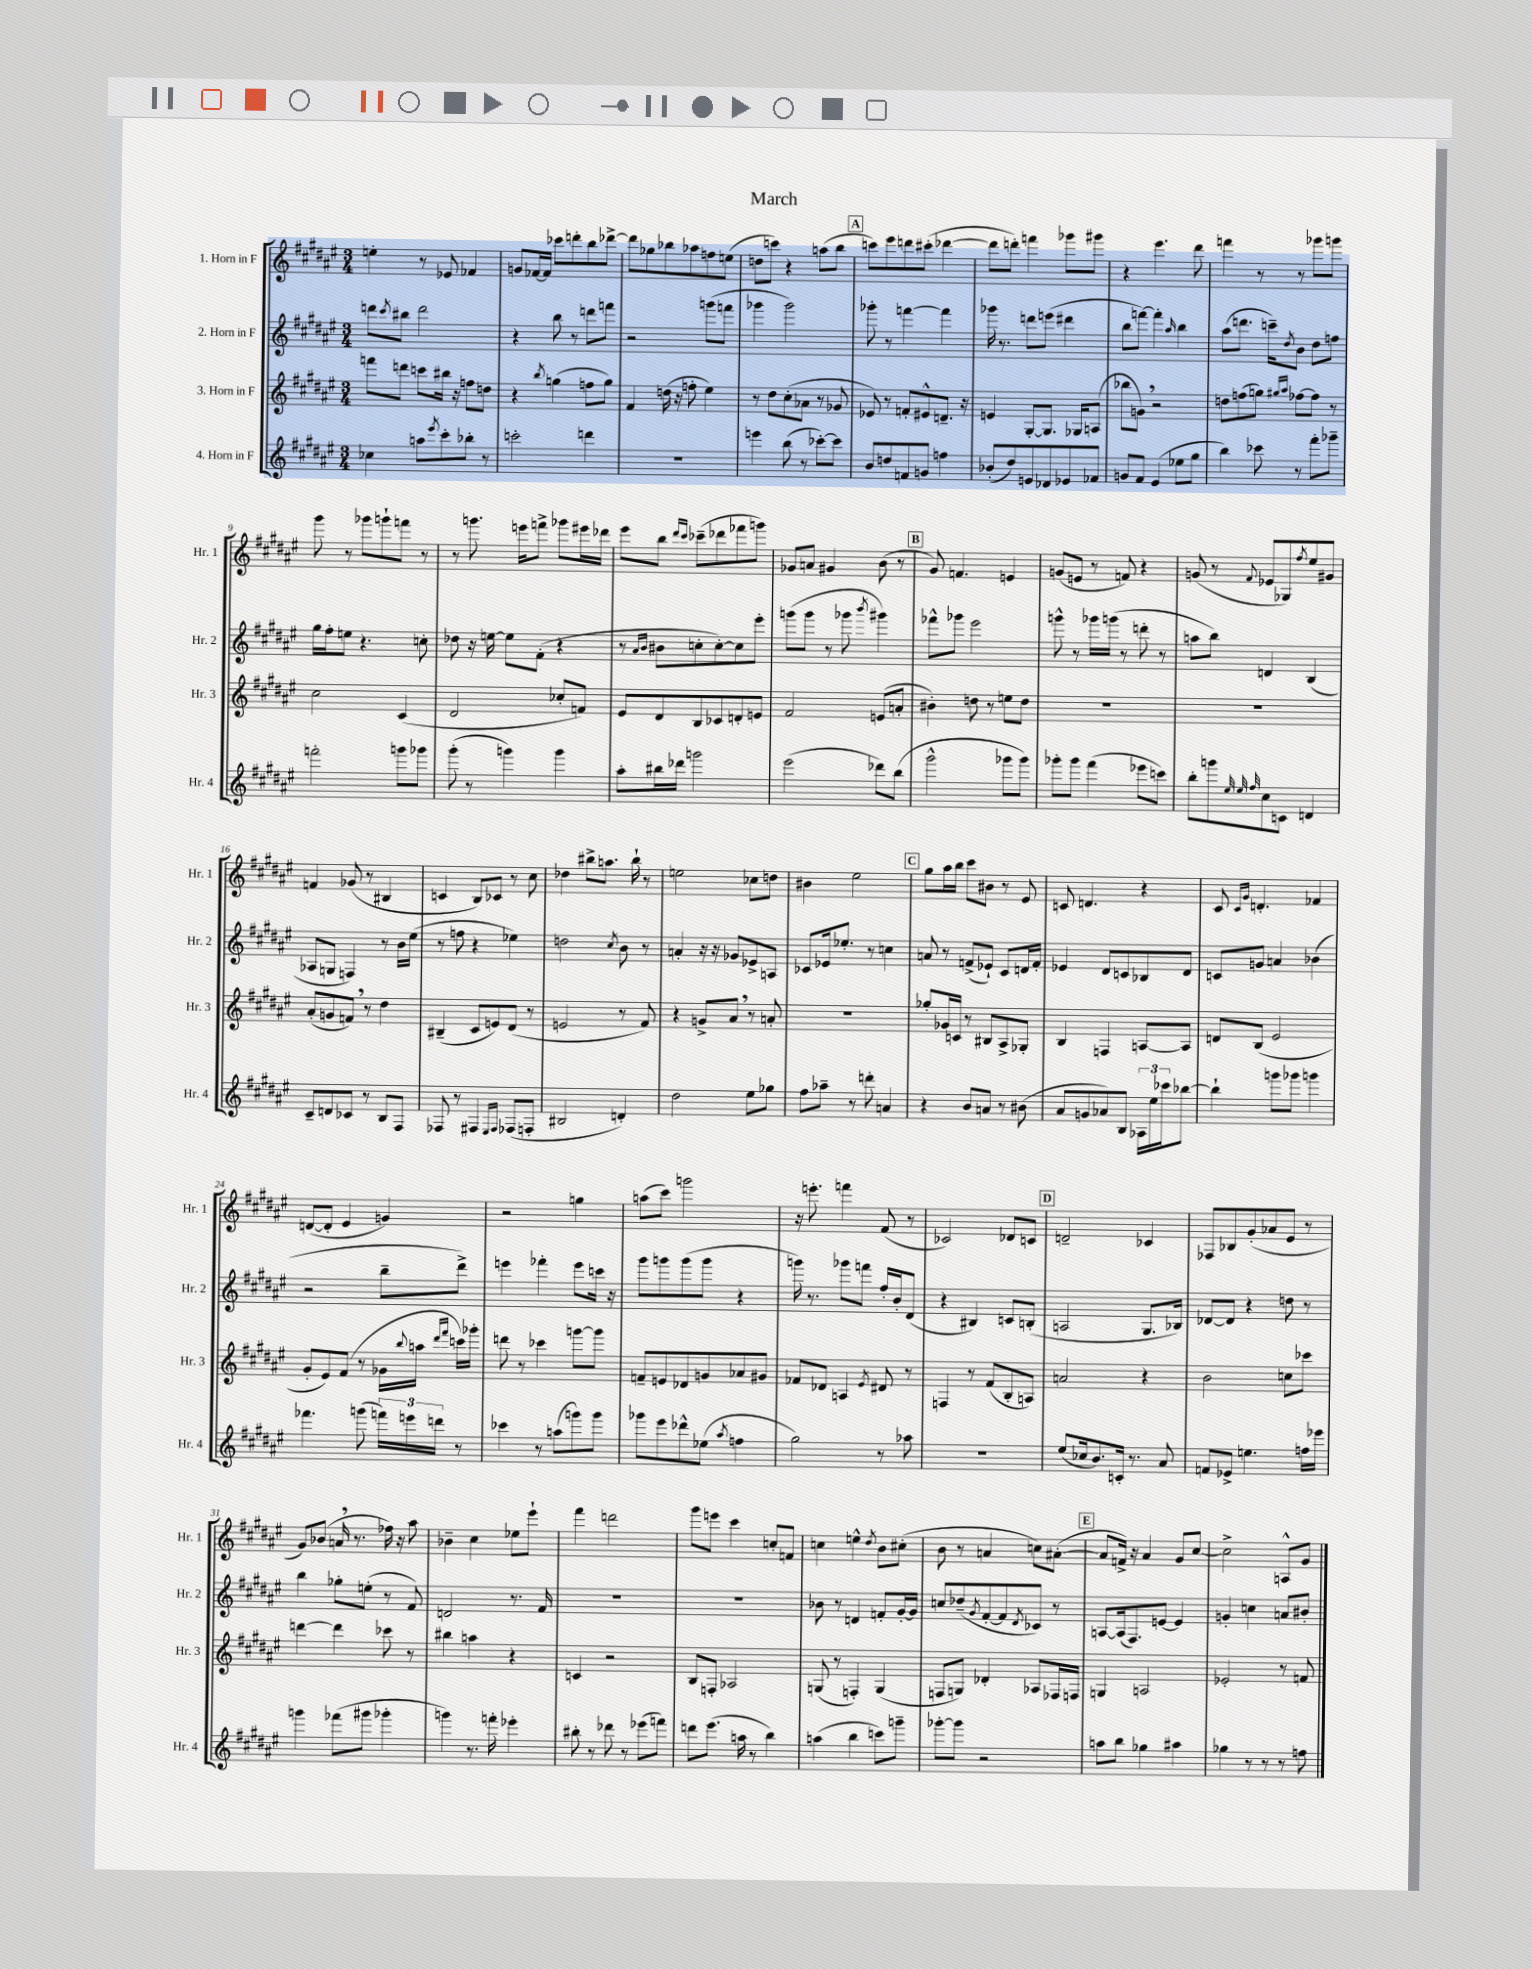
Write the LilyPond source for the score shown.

\header { title = "March" }
<<
\new StaffGroup <<
\new Staff = "s0" \with { instrumentName = "1. Horn in F" shortInstrumentName = "Hr. 1" } {
    \clef treble \key fis \major \numericTimeSignature \time 3/4
    e''4-. r8 ees'8 fes'4 |
    g'8 fes'16~ fes'16 ces'''8 d'''8-. b''8 des'''8~-> |
    des'''8 ges''8 bes''8 aes''8 f''8 e''8( |
    d''8 c'''8) r4 a''8( b''8 |
    \mark \markup { \box "A" } c'''8) eis'''8 d'''8 cis'''8-.( des'''4~ |
    des'''8 d'''8-.) f'''4 ges'''8 gis'''8 |
    r4 eis'''4. dis'''8 |
    f'''4 r8 r8 ges'''8 g'''8 |
    gis'''8 r8 ges'''8 g'''8-! f'''8 r8 |
    r8 g'''8. e'''16 f'''8-> ges'''8 eis'''16 des'''16 |
    eis'''8 b''8 \grace { dis'''16 cis'''16 } ces'''8--( des'''8 fes'''8 g'''8) |
    ges'8 a'8 gis'4 b'8( r8 |
    \mark \markup { \box "B" } gis'8) f'4. e'4 |
    g'8( e'8 r8 f'8) r4 |
    g'8( r8 \appoggiatura { fis'8 } ees'8 ges8) \acciaccatura { fis''8 } eis''8 gis'8 |
    f'4 ges'8( r8 bis4 |
    c'4 b8) ces'8 r8 cis''8 |
    des''4 bis''8-> a''8. bis''16-! r8 |
    e''2 ces''8 d''8 |
    bis'4 eis''2 |
    \mark \markup { \box "C" } gis''8 ais''16 b''16 cis'''8 bis'8 r8 eis'8 |
    c'8 d'4. r4 |
    cis'8 \grace { cis'16 gis'16 } d'4.-. fes'4 |
    d'8~( d'8-. eis'4 g'4) |
    r2 g''4 |
    a''8( cis'''8) g'''2 |
    r16 e'''8.-. f'''4 fis'8( r8 |
    ces'2) des'8 c'8 |
    \mark \markup { \box "D" } d'2-- ces'4 |
    fes8 bes8 gis'8-.( aes'8 eis'8 r8 |
    gis'8) bes'8( a'16 \breathe r8. fes''16) r16 ais''8 |
    bes'4-- cis''4 ees''8 eis'''8-! |
    fis'''4 d'''2 |
    gis'''8 e'''8 cis'''4 c''8-. f'8 |
    c''4 e''4-^ \acciaccatura { dis''8 } b'8 cis''8-.( |
    b'8 r8 a'4 c''8) ais'8~-.( |
    \mark \markup { \box "E" } ais'8 f'16->) r16 ais'4 gis'8 cis''8~ |
    cis''2-> a8-^ gis'8 \bar "|." |
}
\new Staff = "s1" \with { instrumentName = "2. Horn in F" shortInstrumentName = "Hr. 2" } {
    \clef treble \key fis \major \numericTimeSignature \time 3/4
    d'''8 \acciaccatura { cis'''8 } bis''8 d'''2 |
    r4 b''8 r8 d'''8 f'''8 |
    r2 g'''8( f'''8 |
    ges'''4 ges'''2) |
    \mark \markup { \box "A" } ges'''8-. r8 f'''4~ f'''4 |
    ges'''16 r8. d'''8 e'''8( dis'''4 |
    b''8 f'''8~) f'''4-. \grace { ais''16 } b''4 |
    ais''8( d'''8. c'''16--) \acciaccatura { dis''8 } b'8 dis''8 f''8 |
    gis''16 fis''16-. e''8 r4. c''8-. |
    des''8 r16 e''16~ e''8 fis'8-.( r4 |
    r8 \grace { ais'16 b'16 } bis'8 c''8-. c''8~-.) c''8 eis'''8-. |
    g'''8( g'''8 r8 ges'''8 \acciaccatura { b'''8 } gis'''4) |
    \mark \markup { \box "B" } fes'''8-^ ges'''8 eis'''2 |
    g'''8-^ r8 ges'''16 g'''16( r8 d'''8-. r8 |
    a''8 b''8) d'4 b4( |
    aes8 g8 f4) r8 b'16 eis''16( |
    r8 f''8 r4 ees''4) |
    d''2 \acciaccatura { cis''8 } b'8 r8 |
    a'4-. r16 r16 ges'8 ees'8-> a8 |
    ces'8 ees'16 ees''8.-. r8 c''4 |
    \mark \markup { \box "C" } a'8 r8 f'8->( ees'8-!) cis'8 d'16 f'16-. |
    ees'4 dis'8 c'8 bes8 dis'8 |
    c'8 g'8 a'4 bes'4( |
    r2 b''8-- dis'''8->) |
    e'''4 fes'''4-. e'''8 c'''16 r16 |
    gis'''8 g'''8 g'''8( g'''8 r4 |
    g'''16) r8. ges'''8 f'''8 fis''16-. b'16-. dis'8( |
    r4 bis4) c'8 b8-.( |
    \mark \markup { \box "D" } a2 gis8. bes16) |
    des'8~ des'8 r4 d''8 r8 |
    b''4 ges''8-. e''8-.( r8 fis'8) |
    d'2 r8. fis'16 |
    R2. |
    R2. |
    bes'8 r8 d'4 f'8-. gis'16~-. gis'16 |
    c''8 des''8--( \acciaccatura { gis'8 } fis'8~-. fis'8 \acciaccatura { dis'8 } ces'8) r8 |
    \mark \markup { \box "E" } a8~ a16( fis8.) e'8~ e'4 |
    g'4-. c''4 a'8 bis'8-. \bar "|." |
}
\new Staff = "s2" \with { instrumentName = "3. Horn in F" shortInstrumentName = "Hr. 3" } {
    \clef treble \key fis \major \numericTimeSignature \time 3/4
    f'''8 d'''8 c'''8 bis''16 r16 f''8 d''8 |
    r4 \acciaccatura { b''8 } g''4( f''8 g''8) |
    fis'4 d''16( r16 f''8-. eis''4) |
    r8 dis''8 cis''8-.( aes'8 r8 ges'8 |
    \mark \markup { \box "A" } ees'8) r8 f'8-. eis'8-^ d'8.-- r16 |
    e'4 gis8~-. gis8. ges16 a8( |
    bes''8 g'8) \breathe r2 |
    d''8 f''8( g''8) \grace { gis''16 ais''16 } fes''8~ fes''8 r8 |
    cis''2 cis'4( |
    dis'2 ces''8-. f'8) |
    eis'8 dis'8 b8 ces'8 d'8-. e'8 |
    fis'2 e'8( a'8-. |
    \mark \markup { \box "B" } bis'4-.) d''8 r8 e''8 d''8 |
    r2. |
    R2. |
    ais'8-.( g'8 f'8) \breathe r8 dis''4 |
    bis4--( cis'8 e'8) dis'8( r8 |
    e'2 r8 fis'8) |
    r4 g'8-> ais'8 \breathe r8 a'8-. |
    R2. |
    \mark \markup { \box "C" } ges''8-. ges'16 c'16 r8 bis8 ais8-> ges8-. |
    b4 f4 a8~ a8 |
    d'8 b8( eis'2 |
    gis'8-. eis'8) fis'8( r8 ges'16 \appoggiatura { b''8 } a''16 \grace { dis'''16 fis'''16 } c'''16) ges'''16-. |
    d'''8 r8 ces'''4 g'''8~ g'''8 |
    f'8-- e'8 des'8 g'8 aes'8 gis'8 |
    fes'8 des'8 a4 \acciaccatura { eis'8 } dis'8 r8 |
    f4 r8 fis'8( b8-. a8) |
    \mark \markup { \box "D" } a'2 r4 |
    b'2 c''8 ces'''8 |
    d'''4~ d'''4 ces'''8 r8 |
    bis''4 a''4 r4 |
    c'4 r2 |
    b8 f8-. aes2 |
    g8( r8 f4-.) g4( |
    f8 g8) des'4-. aes8 fes16 f16 |
    \mark \markup { \box "E" } g4 a2 |
    ees'2-. r8 f'8 \bar "|." |
}
\new Staff = "s3" \with { instrumentName = "4. Horn in F" shortInstrumentName = "Hr. 4" } {
    \clef treble \key fis \major \numericTimeSignature \time 3/4
    ces''4 a''8 \acciaccatura { eis'''8 } cis'''8-. bes''8-. r8 |
    c'''2-. d'''4 |
    R2. |
    e'''4 b''8( r8 ces'''8~-.) ces'''8 |
    \mark \markup { \box "A" } b'8 d''8 f'8 g'8 f''4 |
    bes'8-.( dis''8) e'8 des'8 ees'8 fes'8 |
    g'8 fis'8 eis'4( ees''8 gis''8 |
    b''4) ces'''8 r8 fis'''8-. ges'''8-- |
    f'''2-. g'''8 ges'''8 |
    gis'''8-.( r8 g'''4) g'''4 |
    ais''8-. bis''16 des'''16 g'''2 |
    eis'''2( des'''8) b''8( |
    \mark \markup { \box "B" } gis'''2-^ ges'''8 ges'''8) |
    ges'''8-. ges'''8 fis'''4( ees'''8 c'''8) |
    b''8-. g'''8 \grace { eis''32 eis''32 fis''32 } cis''8 c'8 d'4 |
    cis'8-- d'8 ces'8 r8 b8 fis8 |
    fes8 r8 fis4 \grace { eis16 fis16 } fes8( f8-. |
    bis2 d'4-.) |
    dis''2 eis''8 ges''8 |
    fis''8 aes''8-- r8 d'''8-. a'4 |
    \mark \markup { \box "C" } r4 b'8 a'8 r8 bis'8( |
    ais'8 g'8 aes'8) b8 \tuplet 3/2 { aes16 eis''16 ces'''16 } bes''8~ |
    bes''4-! g'''8 ges'''8 g'''4 |
    fes'''4. g'''8( \tuplet 3/2 { f'''16) e'''16 d'''16 } r8 |
    ces'''4 r8 a''8( g'''8) g'''8 |
    ges'''8 eis'''8 des'''8-^ ees''8( \acciaccatura { ais''8 } f''4 |
    gis''2) r8 aes''8 |
    R2. |
    \mark \markup { \box "D" } eis''8( ces''16 b'8.) c'16-. r8. ais'8 |
    f'8 ees'8-> e''4. f''16 ees'''16 |
    g'''4 fes'''8( gis'''8 ges'''4-. |
    g'''4) r8. f'''16-. ees'''4-. |
    bis''8-. r8 des'''8 r8 ees'''8( f'''8) |
    d'''8 eis'''8.( a''16 r8 b''4) |
    a''4( b''4 c'''8) g'''8-- |
    ges'''8~-. ges'''8 r2 |
    \mark \markup { \box "E" } a''8 b''8 ges''4 ais''4 |
    ges''4 r8 r8 r8 f''8 \bar "|." |
}
>>
>>
